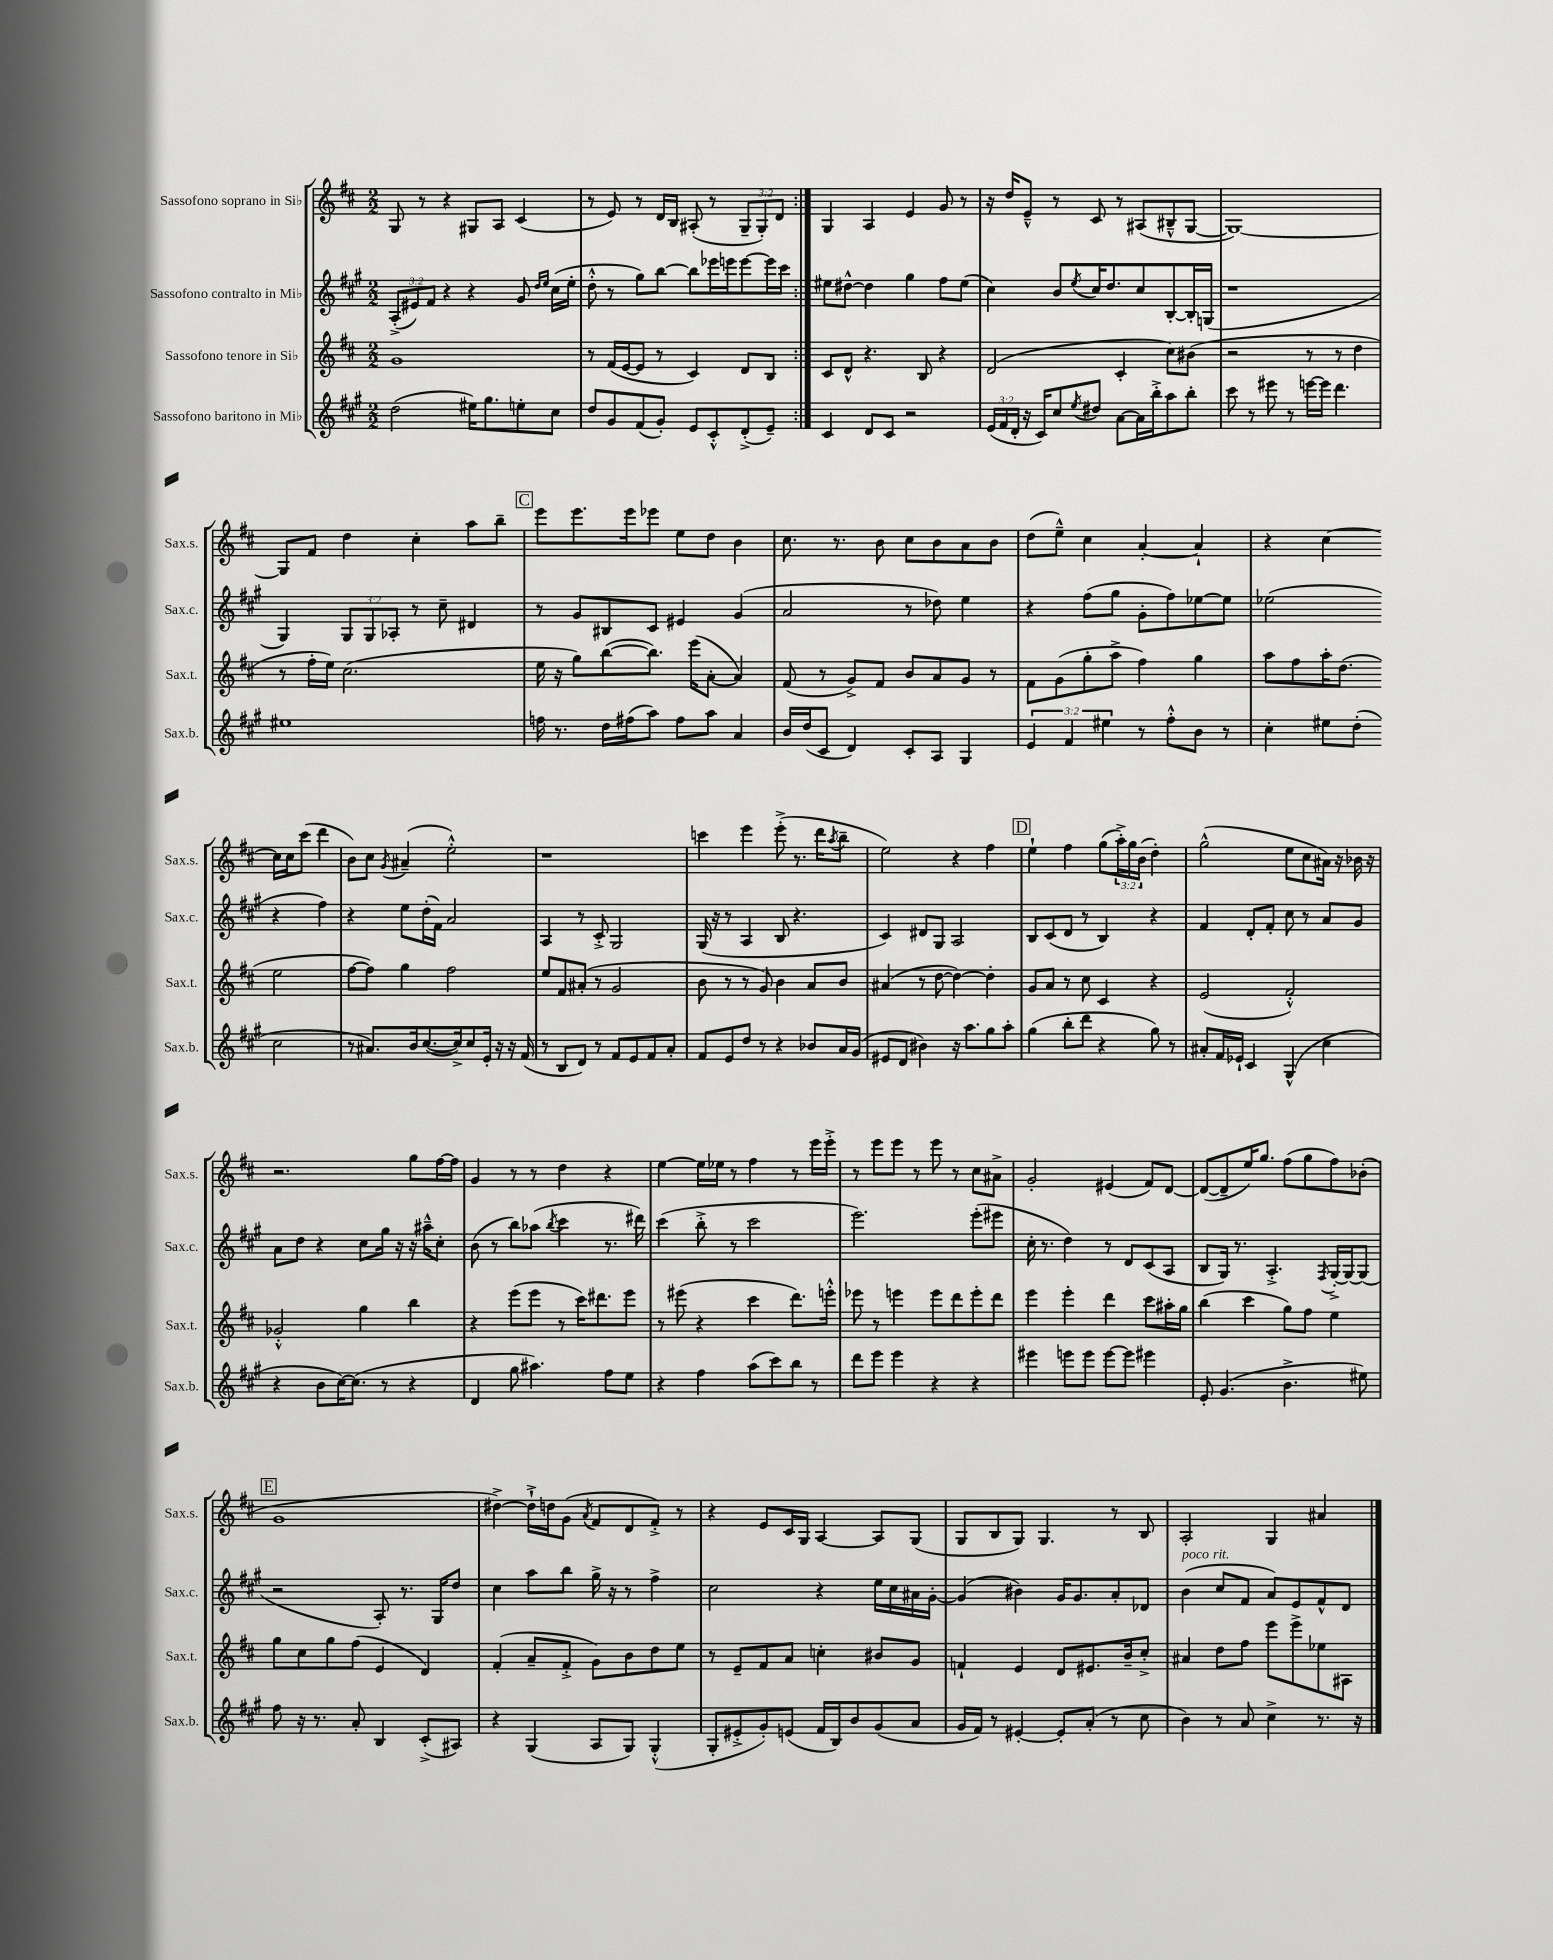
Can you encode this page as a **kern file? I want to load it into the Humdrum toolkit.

**kern	**kern	**kern	**kern
*staff4	*staff3	*staff2	*staff1
*clefG2	*clefG2	*clefG2	*clefG2
*k[f#c#g#]	*k[f#c#]	*k[f#c#g#]	*k[f#c#]
*M2/2	*M2/2	*M2/2	*M2/2
(2dd\	1g	(12A'^/L	8G/
.	.	12e#/)	.
.	.	.	8r
.	.	12f#/J	.
.	.	4r	4r
16ee#\LK)	.	4r	8G#/L
8.gg#\	.	.	.
.	.	.	8A/J
8ee'\	.	8g#/	(4c#/
.	.	16qqdd/LL	.
.	.	16qqee/JJ	.
8cc#\J	.	(16cc#\LL	.
.	.	16ee'\JJ	.
=	=	=	=
8dd/L	8r	8dd'^^\	8r
8g#/	(16f#/LL	8r	8e/)
.	[16e/J	.	.
(8f#/	8e/]J	8gg#\L)	8r
8g#'/J)	8r	[8bb\J	16d/LL
.	.	.	16B/JJ
8e/L	4c#/)	8bb\]L	(8A#'/
8c#'^^/	.	16eee-\L	8r
.	.	16eee\J	.
(8d'^/	8d/L	[8eee\	12G~/L
.	.	.	12G'/)
8e~/J)	8B/J	16eee\]L	.
.	.	.	12d/J
.	.	16ccc#\JJ	.
=:|!	=:|!	=:|!	=:|!
4c#/	8c#/L	8ee#\L	4G/
.	8d^^/J	[8dd#^^\J	.
8d/L	4.r	4dd#\]	4A/
8c#/J	.	.	.
2r	.	4gg#\	4e/
.	8B/	.	.
.	4r	8ff#\L	8g/
.	.	(8ee#\J	8r
=	=	=	=
(24e/LL	(2d/	4cc#\)	16r
24f#/	.	.	.
.	.	.	16dd/LK
24d'/JJ	.	.	.
16r	.	.	8e~^^/J
16c#/LK)	.	.	.
8cc#/	.	8b/L	8r
8qee/	.	8qee/	.
8dd#/J	.	16cc#/K	8c#/
.	.	8.dd/	.
[8a\L	4c#'/	.	8r
16a\]L	.	8cc#/	(8A#/L
16bb'^\J	.	.	.
8aa\	8cc#\L)	[8B'/	8B#~^^/
8bb'\J	(8b#\J	16B'/]L	[8G/J
.	.	(16G/JJ	.
=	=	=	=
8ccc#\	2r	1r	1G_)
8r	.	.	.
8eee#\	.	.	.
8r	.	.	.
[16eee\LL	8r	.	.
16eee\]JJ	.	.	.
4.ddd\	8r	.	.
.	4dd\	.	.
=	=	=	=
1ee#	8r	4G#/)	8G/]L
.	16ff#'\LL	.	8f#/J
.	16ee\JJ)	.	.
.	(2.cc#\	12G#/L	4dd\
.	.	12G#/	.
.	.	12A-'/J	.
.	.	8r	4cc#'\
.	.	8cc#~\	.
.	.	4d#/	8aa\L
.	.	.	8bb~\J
=	=	=	=
16ff\	16ee\	8r	8eee\L
8.r	16r	.	.
.	8gg\L)	8g#/L	8.eee\
16dd\LL	([8bb\	8B#/	.
(16ff#\J	.	.	16eee\k
8aa\J)	8.bb\]J)	8c#/J	8eee-\J
8ff#\L	.	4e#/	8ee\L
.	(16eee\LK	.	.
8aa\J	[8a'\J	.	8dd\J
4a/	4a/])	(4g#/	4b\
=	=	=	=
16b/LL	(8f#/	2a/	8.cc#\
(16dd/J	.	.	.
8c#/J	8r	.	.
.	.	.	8.r
4d/)	8g^/L)	.	.
.	8f#/J	.	8b\
8c#'/L	8b/L	8r	8cc#\L
8A/J	8a/	8dd-\)	8b\
4G#/	8g/J	4ee\	8a\
.	8r	.	8b\J
=	=	=	=
6e/	8f#\L	4r	(8dd\L
.	(8g\	.	8ee~^^\J)
6f#/	.	.	.
.	8gg'\	(8ff#\L	4cc#\
6ee#\	.	.	.
.	8aa^\J	8gg#\J	.
8r	4ff#\)	8g#'\L	[4a'/
8ff#'^^\L	.	8ff#\)	.
8b\J	4gg\	[8ee-\	4a`/]
8r	.	8ee-\]J	.
=	=	=	=
4cc#'\	8aa\L	(2ee-\	4r
.	8ff#\	.	.
8ee#\L	16aa'\K	.	[4cc#\
.	(8.dd\J	.	.
(8dd'\J	.	.	.
2cc#\	2ee\	4r	16cc#\]LL
.	.	.	16cc#\J
.	.	.	(8ccc#\J
.	.	4ff#\)	4ddd\
=	=	=	=
8r	[8ff#\L	4r	8b\L)
8.a#/L)	8ff#\]J)	.	8cc#\J
.	.	.	8qg/
.	4gg\	8ee\L	(4a#~/
16b/k	.	.	.
([8.cc#/	.	(16dd'\L	.
.	.	16f#\JJ)	.
.	2ff#\	2a/	2ee'^^\)
16cc#^/]k)	.	.	.
8cc#/	.	.	.
16e'/Jk	.	.	.
16r	.	.	.
16r	.	.	.
(16f#/	.	.	.
=	=	=	=
8r	8ee/L	4A/	1r
8B/L	8f#/	.	.
8d/J)	(8a#'/J	8r	.
8r	8r	8c#'^/	.
8f#/L	2g/	2G#/	.
8e/	.	.	.
8f#/	.	.	.
8a'/J	.	.	.
=	=	=	=
8f#/L	8b\	(16G#/	4ccc\
.	.	16r	.
8e/	8r	8r	.
8dd/J	8r	4A/	4eee\
8r	8g/)	.	.
4r	4b\	8B/	(8eee'^\
.	.	4.r	8.r
8b-/L	8a/L	.	.
.	.	.	16ddd\LK
.	.	.	8qaa/
16a/L	8b/J	.	8bb~\J
(16g#/JJ	.	.	.
=	=	=	=
8e#/L	(4a#/	4c#/)	2ee\)
8d/J	.	.	.
4b#\)	8r	8d#/L	.
.	[8dd\	8G#/J	.
16r	4dd\_)	2A/	4r
8.aa\L	.	.	.
8gg#\	4dd'\]	.	4ff#\
8aa'\J	.	.	.
=	=	=	=
(4gg#\	8g/L	8B/L	4ee`\
.	8a/J	(8c#/	.
8bb'\L	8r	8d/J	4ff#\
8ddd\J	8cc#\	8r	.
4r	4c#/	4B/)	(8gg\L
.	.	.	24aa'^\L)
.	.	.	24gg\
.	.	.	(24b\JJ
8gg#\)	4r	4r	4dd'\)
8r	.	.	.
=	=	=	=
8a#'/L	(2e/	4f#/	(2gg^^\
16f#/L	.	.	.
16e-`/JJ	.	.	.
4c#/	.	8d'/L	.
.	.	8f#'/J	.
(4G#^^/	2f#'^^/)	8cc#\	8ee\L
.	.	8r	8cc#\
4cc#\	.	8a/L	16a#\Jk)
.	.	.	16r
.	.	8g#/J	16b-\
.	.	.	16r
=	=	=	=
4r	2g-'^^/	8a\L	2.r
.	.	8dd\J	.
8b\L	.	4r	.
[16cc#\K)	.	.	.
(8.cc#\]J	.	.	.
.	4gg\	8cc#\L	.
8r	.	16gg#\Jk	.
.	.	16r	.
4r	4bb\	16r	8gg\L
.	.	16aa#~^^\LK	.
.	.	8cc#'\J	[16ff#\L
.	.	.	16ff#\]JJ
=	=	=	=
4d/	4r	(8b\	4g/
.	.	8r	.
8gg#\	(8eee\L	8bb\L)	8r
4.aa#\)	8eee\J	(8aa-\J	8r
.	.	8qbb/	.
.	8r	4ccc#\	4dd\
.	16ccc#\LK)	.	.
.	8.ddd#\	.	.
8ff#\L	.	8.r	4r
8ee\J	8eee\J	.	.
.	.	16ddd#\)	.
=	=	=	=
4r	8r	(4ccc#\	[4ee\
.	(8eee#\	.	.
4ff#\	4r	8bb'^\	16ee\]LL
.	.	.	16ee-\JJ
.	.	8r	8r
(8aa\L	4ccc#\	2ccc#\	4ff#\
8ccc#\)	.	.	.
8bb\J	8.ddd\L)	.	8r
8r	.	.	16eee\LL
.	16eee'^^\Jk	.	16eee'^\JJ
=	=	=	=
8ddd\L	8eee-\	2.eee\)	8r
8eee\J	8r	.	8eee\L
4eee\	4eee\	.	8eee\J
.	.	.	8r
4r	8eee\L	.	8eee\
.	8ddd\	.	8r
4r	8eee'\	(8eee'\L	8cc#\L
.	8ddd\J	8eee#\J	8a#^\J
=	=	=	=
4eee#\	4eee\	16cc#'\	2g'/
.	.	8.r	.
8eee\L	4eee'\	4dd\)	.
8eee\J	.	.	.
[8eee\L	4ddd\	8r	(4e#/
8eee\]J	.	8d/L	.
4eee#\	8ccc#\L	(8c#/	8f#/L)
.	16aa#'\L	8A/J	[8d/J
.	16gg\JJ	.	.
=	=	=	=
8e'/	(4bb\	8B/L	(8d/_L
(4.g#/	.	16G#/Jk)	8d~/]
.	.	8.r	.
.	4ccc#\	.	16ee/K)
.	.	.	8.gg/J
.	.	4.A'^/	.
4.b^\	8gg\L)	.	(8ff#\L
.	8ff#\J	.	8gg\
.	.	8qF#/	.
.	4ee\	[16G#'^/LL	8ff#\)
.	.	16G#/_J	.
8ee#\)	.	(8G#/]J	(8b-'\J
=	=	=	=
8ff#\	8gg\L	2r	1g
16r	8cc#\	.	.
8.r	.	.	.
.	8gg\	.	.
8a'/	(8ff#\J	.	.
4B/	4e/	8A'/)	.
.	.	8.r	.
(8c#'^/L	4d/)	.	.
.	.	16G#/LK	.
8A#/J)	.	8dd/J	.
=	=	=	=
4r	(4f#'/	4cc#\	[4dd#^\)
(4G#/	8a~/L	8aa\L	16dd#`^\]LL
.	.	.	16dd\J
.	8f#'^/J	8bb\J	(8g\J
.	.	.	8qa/
8A/L	8g\L)	16gg#^\	8f#/L
.	.	16r	.
8G#/J)	8b\	8r	8d/
(4G#'^^/	8dd\	4ff#^\	8f#'^/J)
.	8ee\J	.	8r
=	=	=	=
8G#'/L	8r	2cc#\	4r
8e#'^/	8e~/L	.	.
8g#'/)	8f#/	.	8e/L
(8e/J	8a/J	.	16c#/L
.	.	.	16G/JJ
16f#/LL	4cc'\	4r	[4A/
16B/J)	.	.	.
8b/	.	.	.
(8g#/	8b#/L	16ee\LL	8A/]L
.	.	16cc#\	.
8a/J	8g/J	16a#\	(8G/J
.	.	[16g#'\JJ	.
=	=	=	=
16g#/LL	4f`/	(4g#/]	8G/L
16f#/JJ)	.	.	.
8r	.	.	8B/
[4e#'/	4e/	4b#\)	8G/J)
.	.	.	4.G/
8e#'/]L	8d/L	16g#/LK	.
.	.	8.g#/	.
(8a'/J	8.e#/	.	.
8r	.	8a'/	8r
.	16b~/k	.	.
8cc#\	8cc#'^/J	8d-/J	8B/
=	=	=	=
4b\)	4a#/	(4b\	2A'/
8r	8dd\L	8cc#/L	.
8a/	8ff#\J	8f#/J	.
4cc#^\	8eee\L	8a/L)	4G/
.	8eee^\	8e/	.
8.r	8ee-\	8f#^^/	4a#/
.	8A#\J	8d/J	.
16r	.	.	.
==	==	==	==
*-	*-	*-	*-
